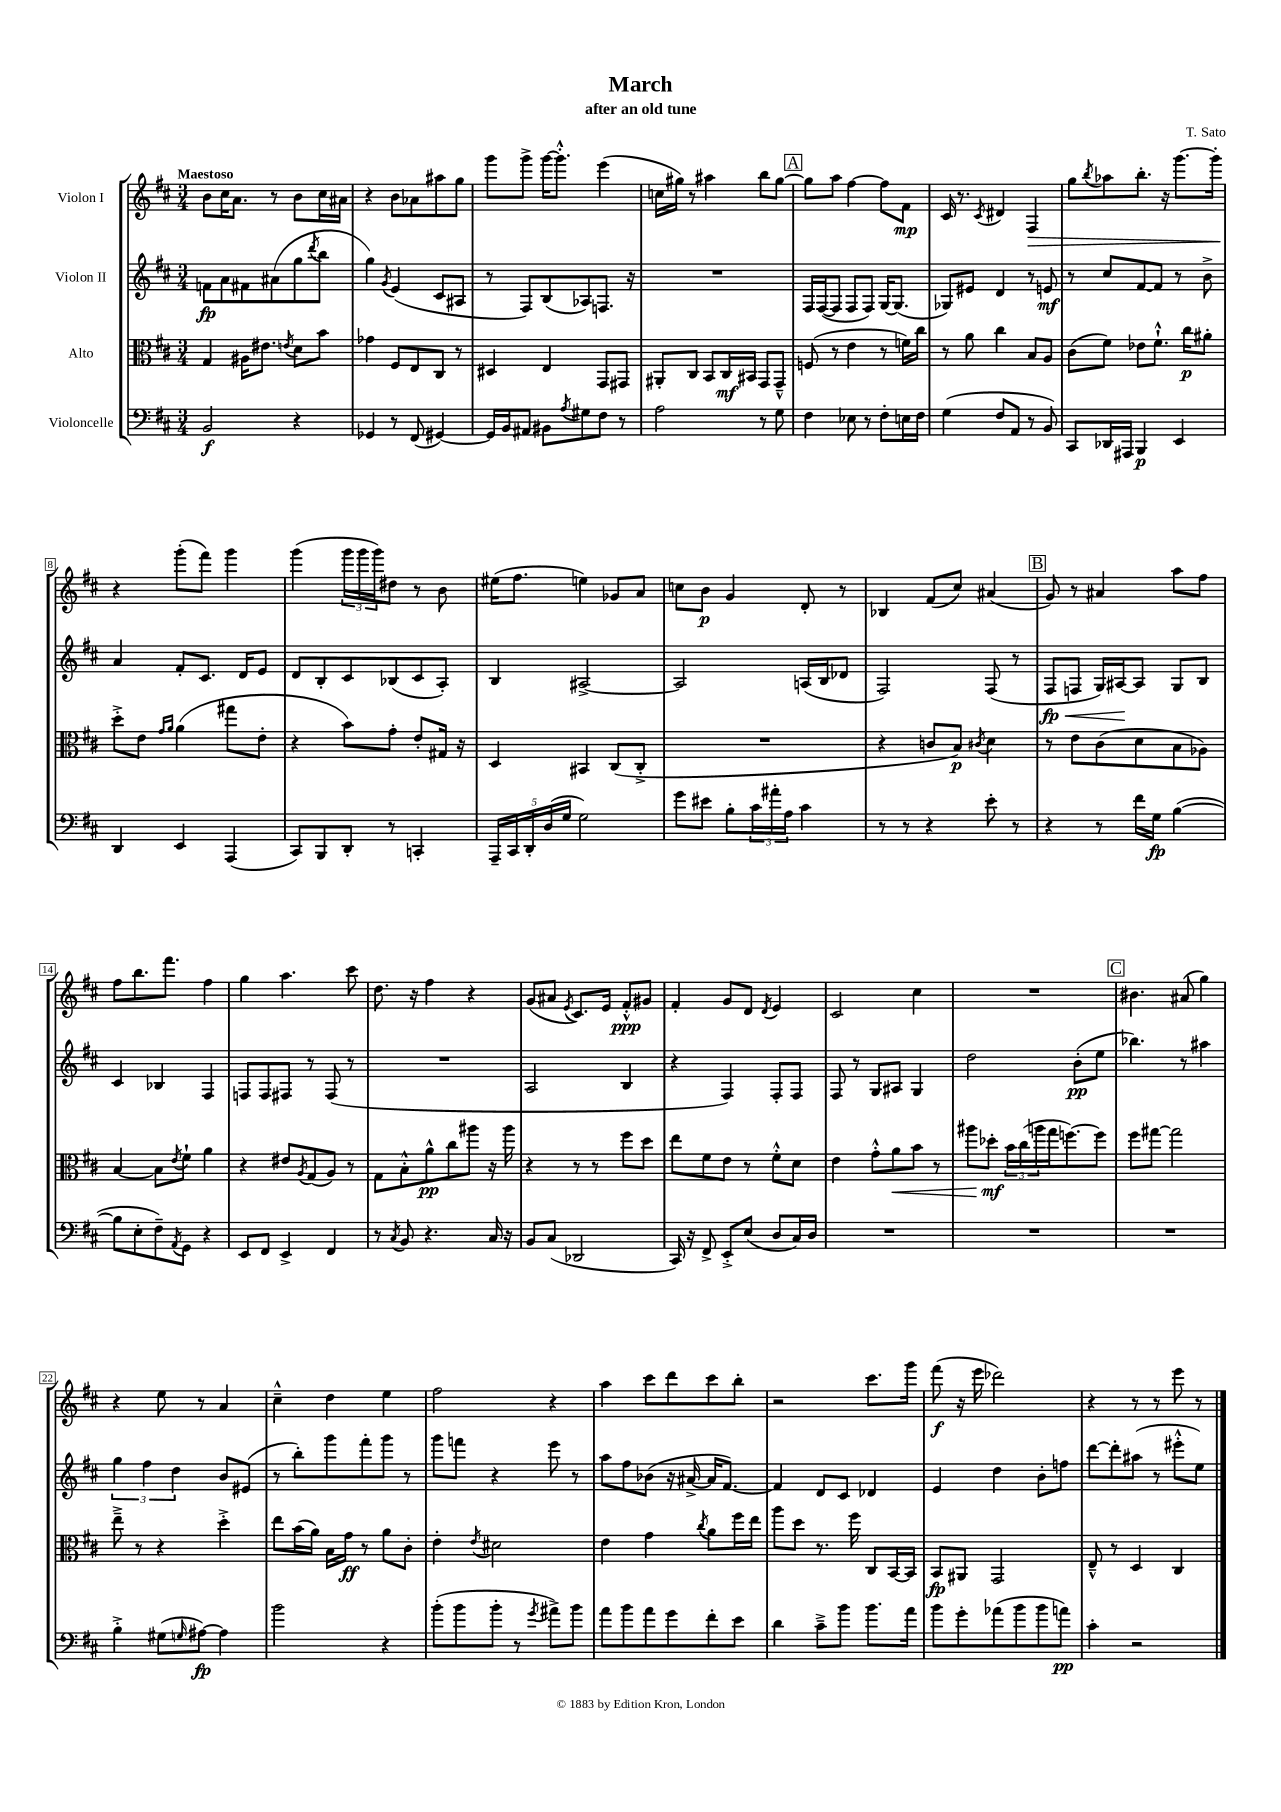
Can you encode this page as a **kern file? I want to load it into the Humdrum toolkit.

**kern	**dynam	**kern	**dynam	**kern	**dynam	**kern	**dynam
*part4	*part4	*part3	*part3	*part2	*part2	*part1	*part1
*staff4	*staff4	*staff3	*staff3	*staff2	*staff2	*staff1	*staff1
*I"Violoncelle	*	*I"Alto	*	*I"Violon II	*	*I"Violon I	*
*clefF4	*	*clefC3	*	*clefG2	*	*clefG2	*
*k[f#c#]	*	*k[f#c#]	*	*k[f#c#]	*	*k[f#c#]	*
*M3/4	*	*M3/4	*	*M3/4	*	*M3/4	*
=1	=1	=1	=1	=1	=1	=1	=1
!	!	!	!	!	!	!LO:TX:a:B:t=Maestoso	!
2BB/	f	4G/	.	8fn\L	fp	8b\L	.
.	.	.	.	8a\	.	16cc#\K	.
.	.	.	.	.	.	8.a\J	.
.	.	16A#X\KL	.	8f#X\	.	.	.
.	.	8.e#X\J	.	.	.	.	.
.	.	.	.	(8a#X\	.	8r	.
.	.	8qen/	.	.	.	.	.
4r	.	8d\L	.	8gg\	.	8b\L	.
.	.	.	.	8qddd/	.	.	.
.	.	8b\J	.	8bb\J	.	16cc#\L	.
.	.	.	.	.	.	16a#X\JJ	.
=2	=2	=2	=2	=2	=2	=2	=2
4GG-X/	.	4g-X\	.	4gg\)	.	4r	.
.	.	.	.	8qg/	.	.	.
8r	.	8F#/L	.	(4e/	.	8b\L	.
(8FF#/	.	8E/	.	.	.	8a-X\	.
[4GG#X/)	.	8C#/J	.	8c#/L	.	8aa#X\	.
.	.	8r	.	8A#X/J	.	8gg\J	.
=3	=3	=3	=3	=3	=3	=3	=3
16GG#/LL]	.	4D#X/	.	8r	.	8ggg\L	.
16BB/J	.	.	.	.	.	.	.
8AA#X/J	.	.	.	8F#/L)	.	8ggg^\J	.
8BB#X\L	.	4E/	.	(8B/	.	[16ggg\KL	.
.	.	.	.	.	.	8.ggg'^^\J]	.
8qA/	.	.	.	.	.	.	.
8G#X\	.	.	.	8A-X/)	.	.	.
8F#\J	.	8GG/L	.	8.Fn/J	.	(4eee\	.
8r	.	8GG#X/J	.	.	.	.	.
.	.	.	.	16r	.	.	.
=4	=4	=4	=4	=4	=4	=4	=4
2A\	.	8AA#X'/L	.	2.r	.	16ccn\LL	.
.	.	.	.	.	.	16gg#X\JJ)	.
.	.	8C#/J	.	.	.	8r	.
.	.	8BB/L	.	.	.	4aa#X\	.
.	.	16C#/L	mf	.	.	.	.
.	.	16BB#X/JJ	.	.	.	.	.
8r	.	8GG/L	.	.	.	8bb\L	.
8G\	.	8GG~^^/J	.	.	.	[8gg#\J	.
!!LO:REH:place=s1:t=A
=5	=5	=5	=5	=5	=5	=5	=5
4F#\	.	(8Fn/	.	16F#/LL	.	8gg#\L]	.
.	.	.	.	([16F#/J	.	.	.
.	.	8r	.	8F#/J]	.	8aa\J	.
8E-X\	.	4e\	.	8F#/L	.	[4ff#\	.
8r	.	.	.	8F#/J)	.	.	.
8F#'\L	.	8r	.	[16G/KL	.	8ff#\L]	.
.	.	.	.	(8.G/J]	.	.	.
16En\L	.	16fn\LL)	.	.	.	8f#\J	mp
16F#\JJ	.	16cc#\JJ	.	.	.	.	.
=6	=6	=6	=6	=6	=6	=6	=6
(4G\	.	8r	.	8G-X/L)	.	16c#/	.
.	.	.	.	.	.	8.r	.
.	.	8a\	.	8e#X/J	.	.	.
.	.	.	.	.	.	8qc#/	.
8F#/L	.	4cc#\	.	4d/	.	4d#X/	.
8AA/J	.	.	.	.	.	.	.
!	!	!	!	!	!	!	!LO:HP:b
8r	.	8B/L	.	8r	.	4F#/	>
8BB/)	.	8A/J	.	8en/	mf	.	.
=7	=7	=7	=7	=7	=7	=7	=7
8CC#/L	.	(8c#\L	.	8r	.	8gg\L	.
.	.	.	.	.	.	8qbb/	.
16DD-X/L	.	8f#\J)	.	8cc#/L	.	8aa-X\	.
16AAA#X/JJ	.	.	.	.	.	.	.
4BBB/	p	8e-X\L	.	[8f#/	.	8.bb'\J	.
.	.	8.f#`^^\J	.	8f#/J]	.	.	.
.	.	.	.	.	.	16r	.
4EE/	.	.	.	8r	.	[8.ggg\L	.
.	.	16cc#\KL	p	.	.	.	.
.	.	8a#X'\J	.	8b^\	.	.	.
.	.	.	.	.	.	16ggg'\Jk]	.
.	.	.	.	.	.	.	]
!!LO:LB:g=z
=8	=8	=8	=8	=8	=8	=8	=8
4DD/	.	8dd'^\L	.	4a/	.	4r	.
.	.	8e\J	.	.	.	.	.
.	.	16qqg/LL	.	.	.	.	.
.	.	16qqa/JJ	.	.	.	.	.
4EE/	.	(4a\	.	8f#'/L	.	(8ggg'\L	.
.	.	.	.	8.c#/J	.	8fff#\J)	.
(4AAA/	.	8gg#X\L	.	.	.	4ggg\	.
.	.	.	.	16d/KL	.	.	.
.	.	8e'\J	.	8e/J	.	.	.
=9	=9	=9	=9	=9	=9	=9	=9
8CC#/L)	.	4r	.	8d/L	.	(4ggg\	.
8BBB/	.	.	.	8B'/	.	.	.
8DD'/J	.	8b\L)	.	8c#/	.	24ggg\LL	.
.	.	.	.	.	.	24ggg\	.
.	.	.	.	.	.	24ggg\J)	.
8r	.	8g'\J	.	(8B-X/	.	8dd#X\J	.
4CCn'/	.	8e'/L	.	8c#/	.	8r	.
.	.	16G#X/Jk	.	8A'/J)	.	8b\	.
.	.	16r	.	.	.	.	.
=10	=10	=10	=10	=10	=10	=10	=10
20AAA~/LL	.	4D/	.	4B/	.	(16ee#X\KL	.
20CC#/	.	.	.	.	.	.	.
.	.	.	.	.	.	8.ff#\J	.
20DD'/	.	.	.	.	.	.	.
(20D/	.	.	.	.	.	.	.
20G/JJ	.	.	.	.	.	.	.
2G\)	.	4BB#X/	.	[2A#X^/	.	4een\)	.
.	.	(8C#/L	.	.	.	8g-X/L	.
.	.	8C#'^/J	.	.	.	8a/J	.
=11	=11	=11	=11	=11	=11	=11	=11
8g\L	.	2.r	.	2A#/]	.	8ccn\L	.
8e#X\J	.	.	.	.	.	8b\J	p
8B'\L	.	.	.	.	.	4g/	.
24c#\L	.	.	.	.	.	.	.
24a#X'\	.	.	.	.	.	.	.
24A\JJ	.	.	.	.	.	.	.
4c#\	.	.	.	(16An/LL	.	8d'/	.
.	.	.	.	16B/J	.	.	.
.	.	.	.	8d-X/J	.	8r	.
=12	=12	=12	=12	=12	=12	=12	=12
8r	.	4r	.	2F#/)	.	4B-X/	.
8r	.	.	.	.	.	.	.
4r	.	8cn/L	.	.	.	(8f#/L	.
.	.	8B/J)	p	.	.	8cc#/J)	.
.	.	8qc#X/	.	.	.	.	.
8e'\	.	4d\	.	(8F#/	.	(4a#X/	.
8r	.	.	.	8r	.	.	.
!!LO:REH:place=s1:t=B
=13	=13	=13	=13	=13	=13	=13	=13
!	!	!	!	!	!LO:HP:b	!	!
4r	.	8r	.	8F#/L	< fp	8g/)	.
.	.	8e\L	.	8Fn/J	.	8r	.
8r	.	(8c#\	.	16G/LL)	.	4a#X/	.
.	.	.	.	[16A#X/J	.	.	.
16f#\LL	.	8d\	.	8A#/J]	[	.	.
16G\JJ	fp	.	.	.	.	.	.
([4B\	.	8B\	.	8G/L	.	8aa\L	.
.	.	8A-X\J)	.	8B/J	.	8ff#\J	.
!!LO:LB:g=z
=14	=14	=14	=14	=14	=14	=14	=14
8B\L]	.	[4B/	.	4c#/	.	8ff#\L	.
8E'\	.	.	.	.	.	8.bb\	.
8F#~\)	.	8B\L]	.	4B-X/	.	.	.
.	.	.	.	.	.	8.fff#\J	.
8qAA/	.	8qe/	.	.	.	.	.
8GG\J	.	8f#`\J	.	.	.	.	.
4r	.	4a\	.	4F#/	.	4ff#\	.
=15	=15	=15	=15	=15	=15	=15	=15
8EE/L	.	4r	.	8Fn/L	.	4gg\	.
8FF#/J	.	.	.	8F/	.	.	.
4EE^/	.	8e#X/L	.	8F#X/J	.	4.aa\	.
.	.	8qA/	.	.	.	.	.
.	.	(8G/	.	8r	.	.	.
4FF#/	.	8A/J)	.	(8F#/	.	.	.
.	.	8r	.	8r	.	8ccc#\	.
=16	=16	=16	=16	=16	=16	=16	=16
8r	.	8G\L	.	2.r	.	8.dd\	.
8qC#/	.	.	.	.	.	.	.
8BB/	.	8B'^^\	.	.	.	.	.
.	.	.	.	.	.	16r	.
4.r	.	8a^^\	pp	.	.	4ff#\	.
.	.	8cc#\	.	.	.	.	.
.	.	8aa#X\J	.	.	.	4r	.
16C#/	.	16r	.	.	.	.	.
16r	.	16aa#\	.	.	.	.	.
=17	=17	=17	=17	=17	=17	=17	=17
8BB/L	.	4r	.	2A/	.	(8g/L	.
(8C#/J	.	.	.	.	.	8a#X/J	.
.	.	.	.	.	.	8qe/	.
2DD-X/	.	8r	.	.	.	8.c#/L)	.
.	.	8r	.	.	.	.	.
.	.	.	.	.	.	16e/Jk	.
.	.	8ff#\L	.	4B/	.	8f#'^^/L	ppp
.	.	8dd\J	.	.	.	8g#X/J	.
=18	=18	=18	=18	=18	=18	=18	=18
16CC#/)	.	8ee\L	.	4r	.	4f#'/	.
16r	.	.	.	.	.	.	.
8FF#^/	.	8f#\	.	.	.	.	.
8EE'^/L	.	8e\J	.	4F#/)	.	8g/L	.
(8E/J	.	8r	.	.	.	8d/J	.
.	.	.	.	.	.	8qd/	.
8D/L	.	8f#'^^\L	.	8F#'/L	.	4e/	.
16C#/L)	.	8d\J	.	8F#/J	.	.	.
16D/JJ	.	.	.	.	.	.	.
=19	=19	=19	=19	=19	=19	=19	=19
2.r	.	4e\	.	8F#/	.	2c#/	.
.	.	.	.	8r	.	.	.
.	.	8g'^^\L	.	8G/L	.	.	.
!	!	!	!LO:HP:b	!	!	!	!
.	.	8a\	<	8A#X/J	.	.	.
.	.	8b\J	.	4G/	.	4cc#\	.
.	.	8r	.	.	.	.	.
=20	=20	=20	=20	=20	=20	=20	=20
2.r	.	8aa#X\L	.	2dd\	.	2.r	.
.	.	8dd-X'\J	mf	.	.	.	.
.	.	24b\LL	[	.	.	.	.
.	.	(24cc#\	.	.	.	.	.
.	.	24aan\	.	.	.	.	.
.	.	16gg\J	.	.	.	.	.
.	.	[8.ffn\)	.	.	.	.	.
.	.	.	.	(8b'\L	pp	.	.
.	.	8ff\J]	.	8ee\J	.	.	.
!!LO:REH:place=s1:t=C
=21	=21	=21	=21	=21	=21	=21	=21
2.r	.	8ff#\L	.	4.bb-X\)	.	4.b#X\	.
.	.	[8gg#X\J	.	.	.	.	.
.	.	2gg#\]	.	.	.	.	.
.	.	.	.	8r	.	(8a#X/	.
.	.	.	.	4aa#X\	.	4gg\)	.
!!LO:LB:g=z
=22	=22	=22	=22	=22	=22	=22	=22
4B'^\	.	8ee~^\	.	6gg\	.	4r	.
.	.	8r	.	.	.	.	.
.	.	.	.	6ff#\	.	.	.
(8G#X\L	.	4r	.	.	.	8ee\	.
.	.	.	.	6dd\	.	.	.
16qqGn/	.	.	.	.	.	.	.
[8A#X\J)	fp	.	.	.	.	8r	.
4A#\]	.	4dd'^\	.	8b/L	.	4a/	.
.	.	.	.	(8e#X/J	.	.	.
=23	=23	=23	=23	=23	=23	=23	=23
2b\	.	8ee\L	.	8r	.	4cc#~^^\	.
.	.	(16b\L	.	8bb'\L)	.	.	.
.	.	16a\JJ)	.	.	.	.	.
.	.	16B\LL	.	8ggg\	.	4dd\	.
.	.	16g\JJ	ff	.	.	.	.
.	.	8r	.	8fff#'\	.	.	.
4r	.	8a\L	.	8ggg\J	.	4ee\	.
.	.	8c#'\J	.	8r	.	.	.
=24	=24	=24	=24	=24	=24	=24	=24
(8b'\L	.	4e'\	.	8ggg\L	.	2ff#\	.
8b\	.	.	.	8fffn\J	.	.	.
.	.	8qe/	.	.	.	.	.
8b'\J	.	2d#X\	.	4r	.	.	.
8r	.	.	.	.	.	.	.
8qg/	.	.	.	.	.	.	.
8a#X^\L)	.	.	.	8eee\	.	4r	.
8b\J	.	.	.	8r	.	.	.
=25	=25	=25	=25	=25	=25	=25	=25
8a\L	.	4e\	.	8aa\L	.	4aa\	.
8b\	.	.	.	8ff#\	.	.	.
8a\	.	4g\	.	(8b-X\J	.	8ccc#\L	.
8g\	.	.	.	16r	.	8ddd\	.
.	.	.	.	[16a#X^/	.	.	.
.	.	8qcc#/	.	.	.	.	.
8f#'\	.	8a\L	.	16a#/KL]	.	8ccc#\	.
.	.	.	.	[8.f#/J)	.	.	.
8e\J	.	16ff#\L	.	.	.	8bb'\J	.
.	.	16ee\JJ	.	.	.	.	.
=26	=26	=26	=26	=26	=26	=26	=26
4d\	.	8aa\L	.	4f#/]	.	2r	.
.	.	8dd\J	.	.	.	.	.
8c#~^\L	.	8.r	.	8d/L	.	.	.
8b\J	.	.	.	8c#/J	.	.	.
.	.	16ff#\	.	.	.	.	.
8.b\L	.	8C#/L	.	4d-X/	.	8.ccc#\L	.
.	.	[16BB/L	.	.	.	.	.
16a\Jk	.	16BB/JJ]	.	.	.	16ggg\Jk	.
=27	=27	=27	=27	=27	=27	=27	=27
8b\L	.	8BB/L	fp	4e/	.	(8fff#\	f
8g'\	.	8AA#X/J	.	.	.	16r	.
.	.	.	.	.	.	16eee\	.
(8a-X\	.	2GG/	.	4dd\	.	2ddd-X\)	.
8b\	.	.	.	.	.	.	.
8b\	.	.	.	8b'\L	.	.	.
8an\J)	pp	.	.	8ffn\J	.	.	.
=28	=28	=28	=28	=28	=28	=28	=28
4c#'\	.	8E~^^/	.	[8ddd\L	.	4r	.
.	.	8r	.	8ddd'\]	.	.	.
2r	.	4D/	.	(8aa#X\J	.	8r	.
.	.	.	.	8r	.	8r	.
.	.	4C#/	.	8eee#X'^^\L	.	8eee\	.
.	.	.	.	8ee\J)	.	8r	.
==	==	==	==	==	==	==	==
*-	*-	*-	*-	*-	*-	*-	*-
